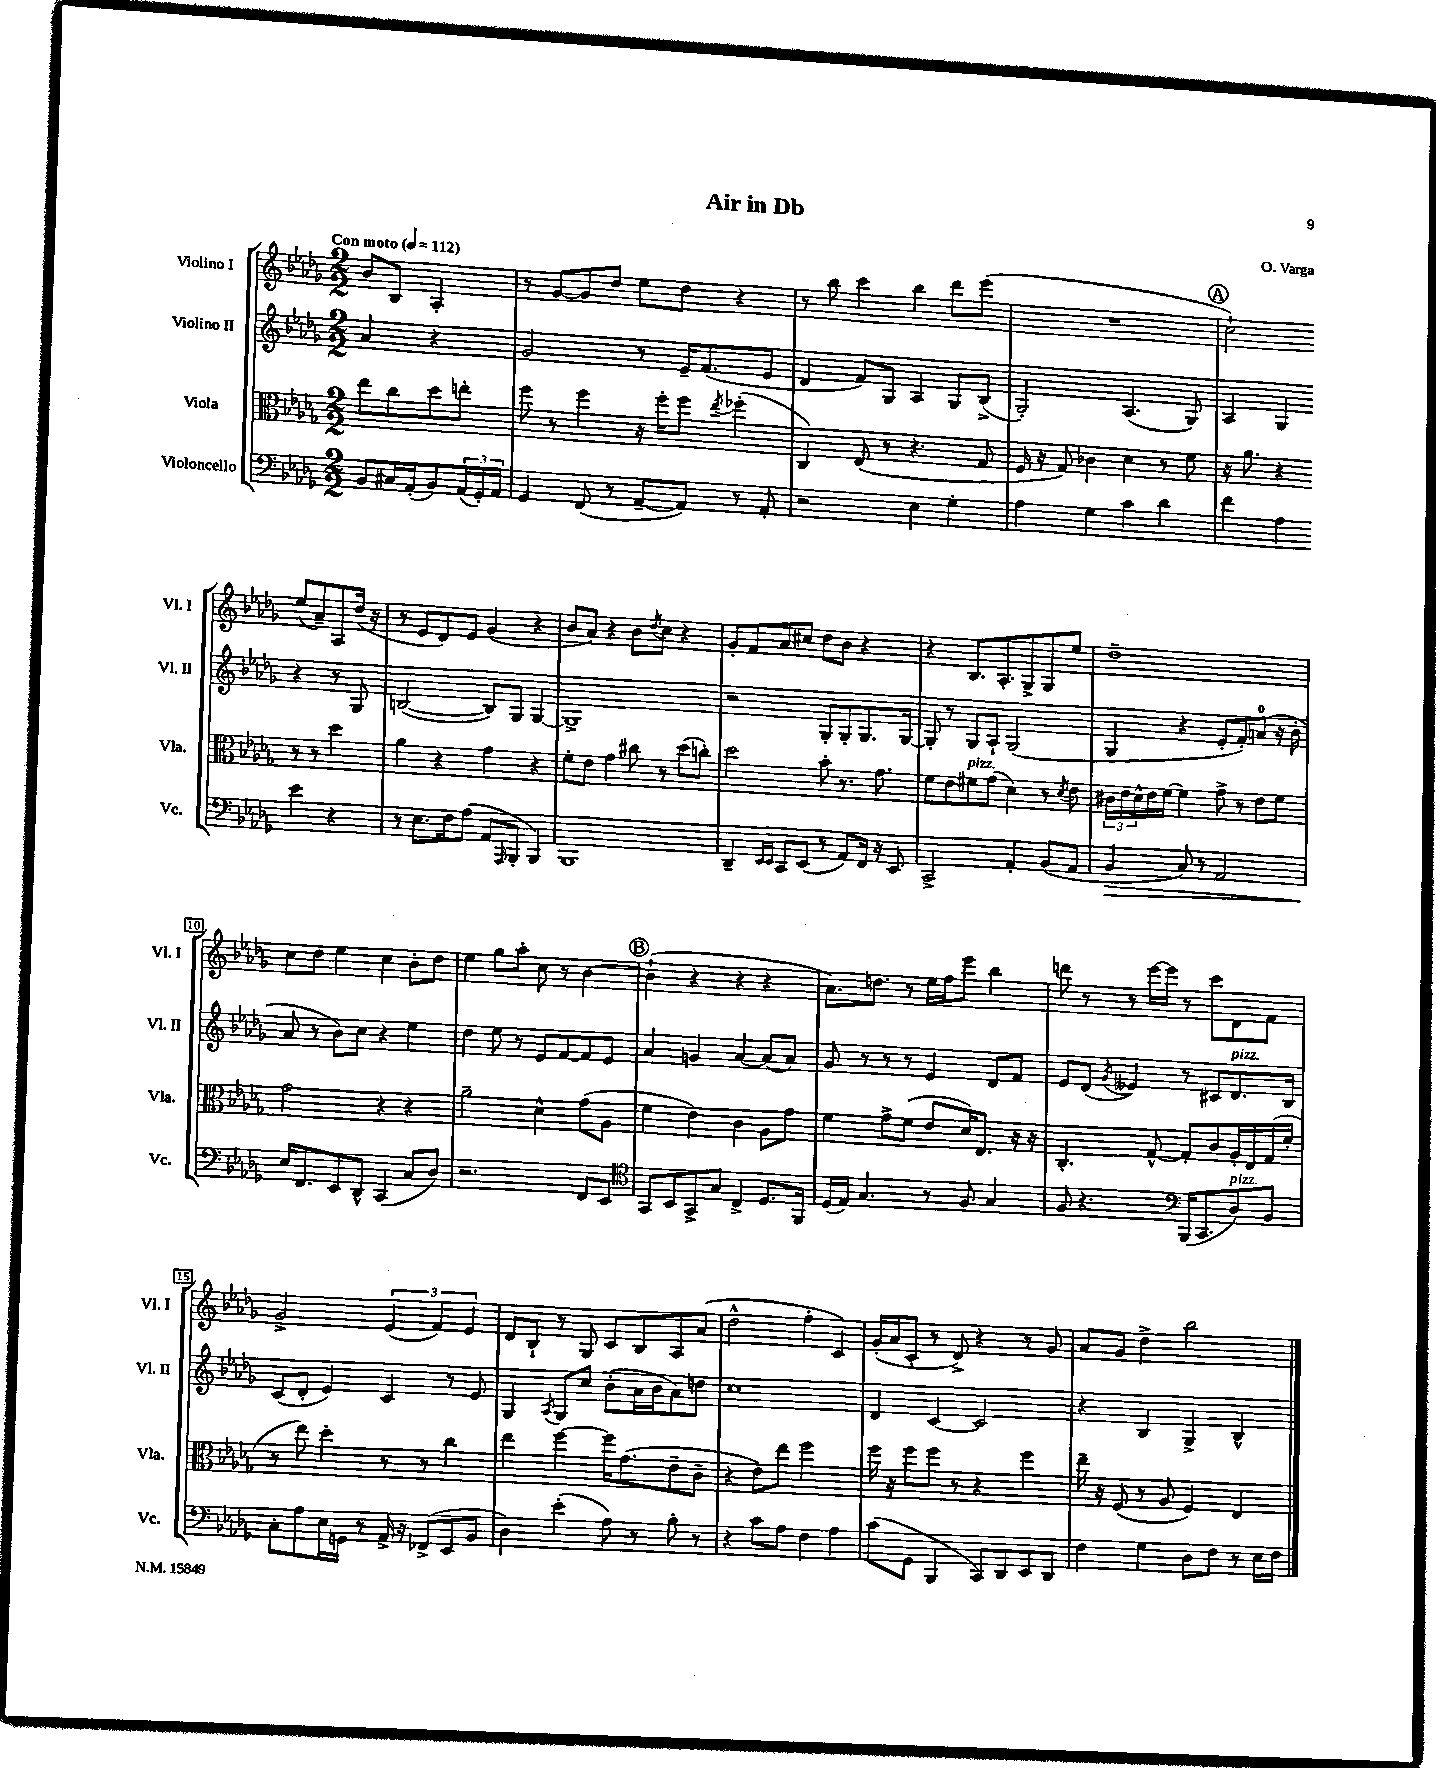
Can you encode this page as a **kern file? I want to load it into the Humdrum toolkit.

**kern	**kern	**kern	**kern
*staff4	*staff3	*staff2	*staff1
*clefF4	*clefC3	*clefG2	*clefG2
*k[b-e-a-d-g-]	*k[b-e-a-d-g-]	*k[b-e-a-d-g-]	*k[b-e-a-d-g-]
*M2/2	*M2/2	*M2/2	*M2/2
*MM112	*MM112	*MM112	*MM112
8BB-/L	8ee-\L	4a-/	8b-/L
16C#/L	8cc\	.	8B-/J
(16AA-'/J	.	.	.
8BB-/)	8dd-\	4r	4A-'/
(24AA-/L	8ee'\J	.	.
24GG-'/)	.	.	.
24AA-/JJ	.	.	.
=	=	=	=
4GG-/	8ff\	2g-/	8r
.	8r	.	[8g-/L
(8FF/	4ff\	.	8g-/]
8r	.	.	8dd-/J
[8AA-~/L	16r	8r	8ee-\L
.	16ff'\LK	.	.
8AA-/]J)	8ff\J	16e-~/LK	8dd-\J
.	.	(8.f/	.
.	8qee-/	.	.
8r	(4ff-'\	.	4r
8AA-'/	.	8e-/J	.
=	=	=	=
2r	4C/)	4d-/	8r
.	.	.	8bb-\
.	(8E-/	8f/L)	4ccc\
.	8r	8G-/J	.
4E-\	4.r	4A-/	4bb-\
4G-'\	.	8G-/L	8ddd-\L
.	8G-/	(8B-^/J	(8eee-\J
=	=	=	=
4A-\	16F/	2G-'/)	1r
.	16r	.	.
.	8G-/)	.	.
4G-\	4c-\	.	.
4c\	4d-\	(4.A-/	.
4d-\	8r	.	.
.	8f\	8G-/)	.
=	=	=	=
4f\	16r	4A-/	2cc`\)
.	8.a-\	.	.
4A-\	4r	4G-/	.
4e-\	8r	4r	(8ee-/L
.	8r	.	8a-~/)
4r	4dd-\	8r	8A-/
.	.	8G-/	(16dd-/Jk
.	.	.	16r
=	=	=	=
8r	4a-\	([2B/	8r
8.E-\L	.	.	8e-/L
.	4r	.	8d-/)
16F\k	.	.	.
(8A-\J	.	.	8e-/J
8AA-/L	4g-\	8B/]L)	(4g-/
16qqAAA-/	.	.	.
8BBB-'/J	.	8G-/J	.
4BBB-/)	4r	[4G-/	4r
=	=	=	=
1BBB-	8f'\L	1G-^]	8b-/L
.	8e-\J	.	8a-/J)
.	4g-\	.	4r
.	8cc#\	.	8b-\L
.	.	.	8qdd-/
.	8r	.	8cc\J
.	(8dd-\L	.	4r
.	8cc'\J)	.	.
=	=	=	=
4DD-~/	2dd-\	2r	8g-'/L
.	.	.	8f/
16qqEE-/LL	.	.	.
16qqEE-/JJ	.	.	.
8CC/L	.	.	8a-/
(8EE-/J	.	.	8cc#/J
8r	8b-'\	8G-'/L	8dd-\L
8AA-/L)	8.r	8G-'/	8b-\J
16FF/Jk	.	8.G-/	4r
16r	8.g-\	.	.
8EE-/	.	.	.
.	.	[16G-/Jk	.
=	=	=	=
2CC^/	8f\L	8G-'/]	4r
.	8e-\	8r	.
.	8f#\	8G-/L	8.B-/L
.	(8g-\J	8A-`/J	.
.	.	.	8.A-'/
4AA-'/	4d-\)	(2G-/	.
.	.	.	8G-^/
(8BB-/L	8r	.	8G-/
.	8qd-/	.	.
8AA-/J	8e-\	.	8ee-/J
=	=	=	=
4BB-/	24c#\LL	4G-/	1dd-~
.	24e-\	.	.
.	24d-^^\	.	.
.	16e-\	.	.
.	[16f\JJ	.	.
8C/)	4f\]	4r	.
8r	.	.	.
2AA-/	8g-^\	8e-'/L	.
.	8r	8f'/)	.
.	8e-\L	(8a/J	.
.	8f\J	16r	.
.	.	16b-'\	.
=	=	=	=
16E-/LK	2g-\	8a-/	8cc\L
8.FF/	.	.	.
.	.	8r	8dd-\J
8EE-/	.	8b-\L)	4ee-\
8DD-^^/J	.	8cc\J	.
(4CC/	4r	4r	4cc\
8C/L	4r	4ee-\	8b-'\L
8D-/J)	.	.	8dd-\J
=	=	=	=
2.r	2a-~\	4dd-\	4ee-\
.	.	8ee-\	8gg-\L
.	.	8r	8aa-'\J
.	4d-^^\	8e-/L	8cc\
.	.	[8f/	8r
8FF/L	(8g-\L	8f/]	[4b-\
8EE-/J	8A-\J	8e-/J	.
=	=	=	=
*clefC4	*	*	*
8GG-/L	4f\	4a-/	(4b-`\]
8BB-/	.	.	.
8GG-^/	4e-\)	4g/	4r
8G-/J	.	.	.
4C^/	4c\	[4a-/	4r
8.D-/L	8A-\L	(8a-/]L	4r
.	8g-\J	8a-/J)	.
16FF/Jk	.	.	.
=	=	=	=
(16D-/LL	4f\	8g-/	8.a-\L)
16E-/JJ)	.	.	.
4.G-/	.	8r	.
.	.	.	8.dd\J
.	8g-^\L	8r	.
.	(8f\J	8r	8r
8r	8e-/L	4e-/	16ee-\LL
.	.	.	16ff\J
8F/	16d-/K)	.	8eee-\J
.	8.E-/J	.	.
4G-/	.	8d-/L	4bb-\
.	16r	8f/J	.
.	16r	.	.
=	=	=	=
8F/	4.C'/	8e-/L	8ddd\
4.r	.	(8d-/J	8r
.	.	8qg-/	.
.	.	4e--/)	8r
.	[8G-^^/	.	[16eee-\LL
.	.	.	16eee-\]JJ
*clefF4	*	*	*
(16BBB-/LK	8G-'/]L	8r	8r
8.CC/	.	.	.
.	8c/	8c#/L	8ccc\L
8D-/)	16A-'/L	8.d-/	8d-\
.	16E-/	.	.
8BB-/J	(16G-/	.	8f\J
.	16f'/JJ	16B-/Jk	.
=	=	=	=
8C'\L	8r	(8c/L	2g-^/
8A-\	8ee-\)	8d-'/J	.
16E-\L	4dd-'\	4e-/)	.
16GG\JJ	.	.	.
8r	.	.	.
16AA-^/	8r	4c/	(6e-/
16r	.	.	.
(8FF-^/L	8r	.	.
.	.	.	6f/)
8EE-/	4cc\	8r	.
.	.	.	6e-/
8BB-/J	.	8e-/	.
=	=	=	=
4D-\)	4ee-\	4G-/	8d-/L
.	.	.	8B-`/J
.	.	8qA-/	.
(4e-'\	[4ff\	8G-/L	8r
.	.	8cc/J	8G-/
8A-\)	16ff\]LK	(8b-'\L	8c/L
.	(8.g-\	.	.
8r	.	16a-\L	8B-/
.	.	16b-\J	.
8B-'\	8e-~\	8a-\)	8A-/
8r	8c~\J	8dd\J	(8a-/J
=	=	=	=
4r	4r	1cc	2dd-^^\
8c\L	8e-\L)	.	.
8A-\J	8ee-\J	.	.
4F\	2ff\	.	4ff'\
4A-\	.	.	4c/)
=	=	=	=
(8c\L	16ff\	4d-/	(16g-'/LL
.	16r	.	16a-/J
8GG-\J	8ff\L	.	8c'/J
4BBB-/	8ff\J	[4c/	8r
.	8r	.	8d-^/)
8CC/L)	4r	2c/]	4r
8DD-/	.	.	.
8EE-/	4ff\	.	8r
8DD-/J	.	.	8g-/
=	=	=	=
4F\	16ee-~\	4r	8a-/L
.	16r	.	.
.	(8F/	.	8g-/J
4G-\	8r	4B-/	4dd-^\
.	8A-/	.	.
8D-\L	4F/)	4G-^/	2bb-\
8F\J	.	.	.
8r	4E-/	4B-^^/	.
16E-\LL	.	.	.
16F\JJ	.	.	.
==	==	==	==
*-	*-	*-	*-
